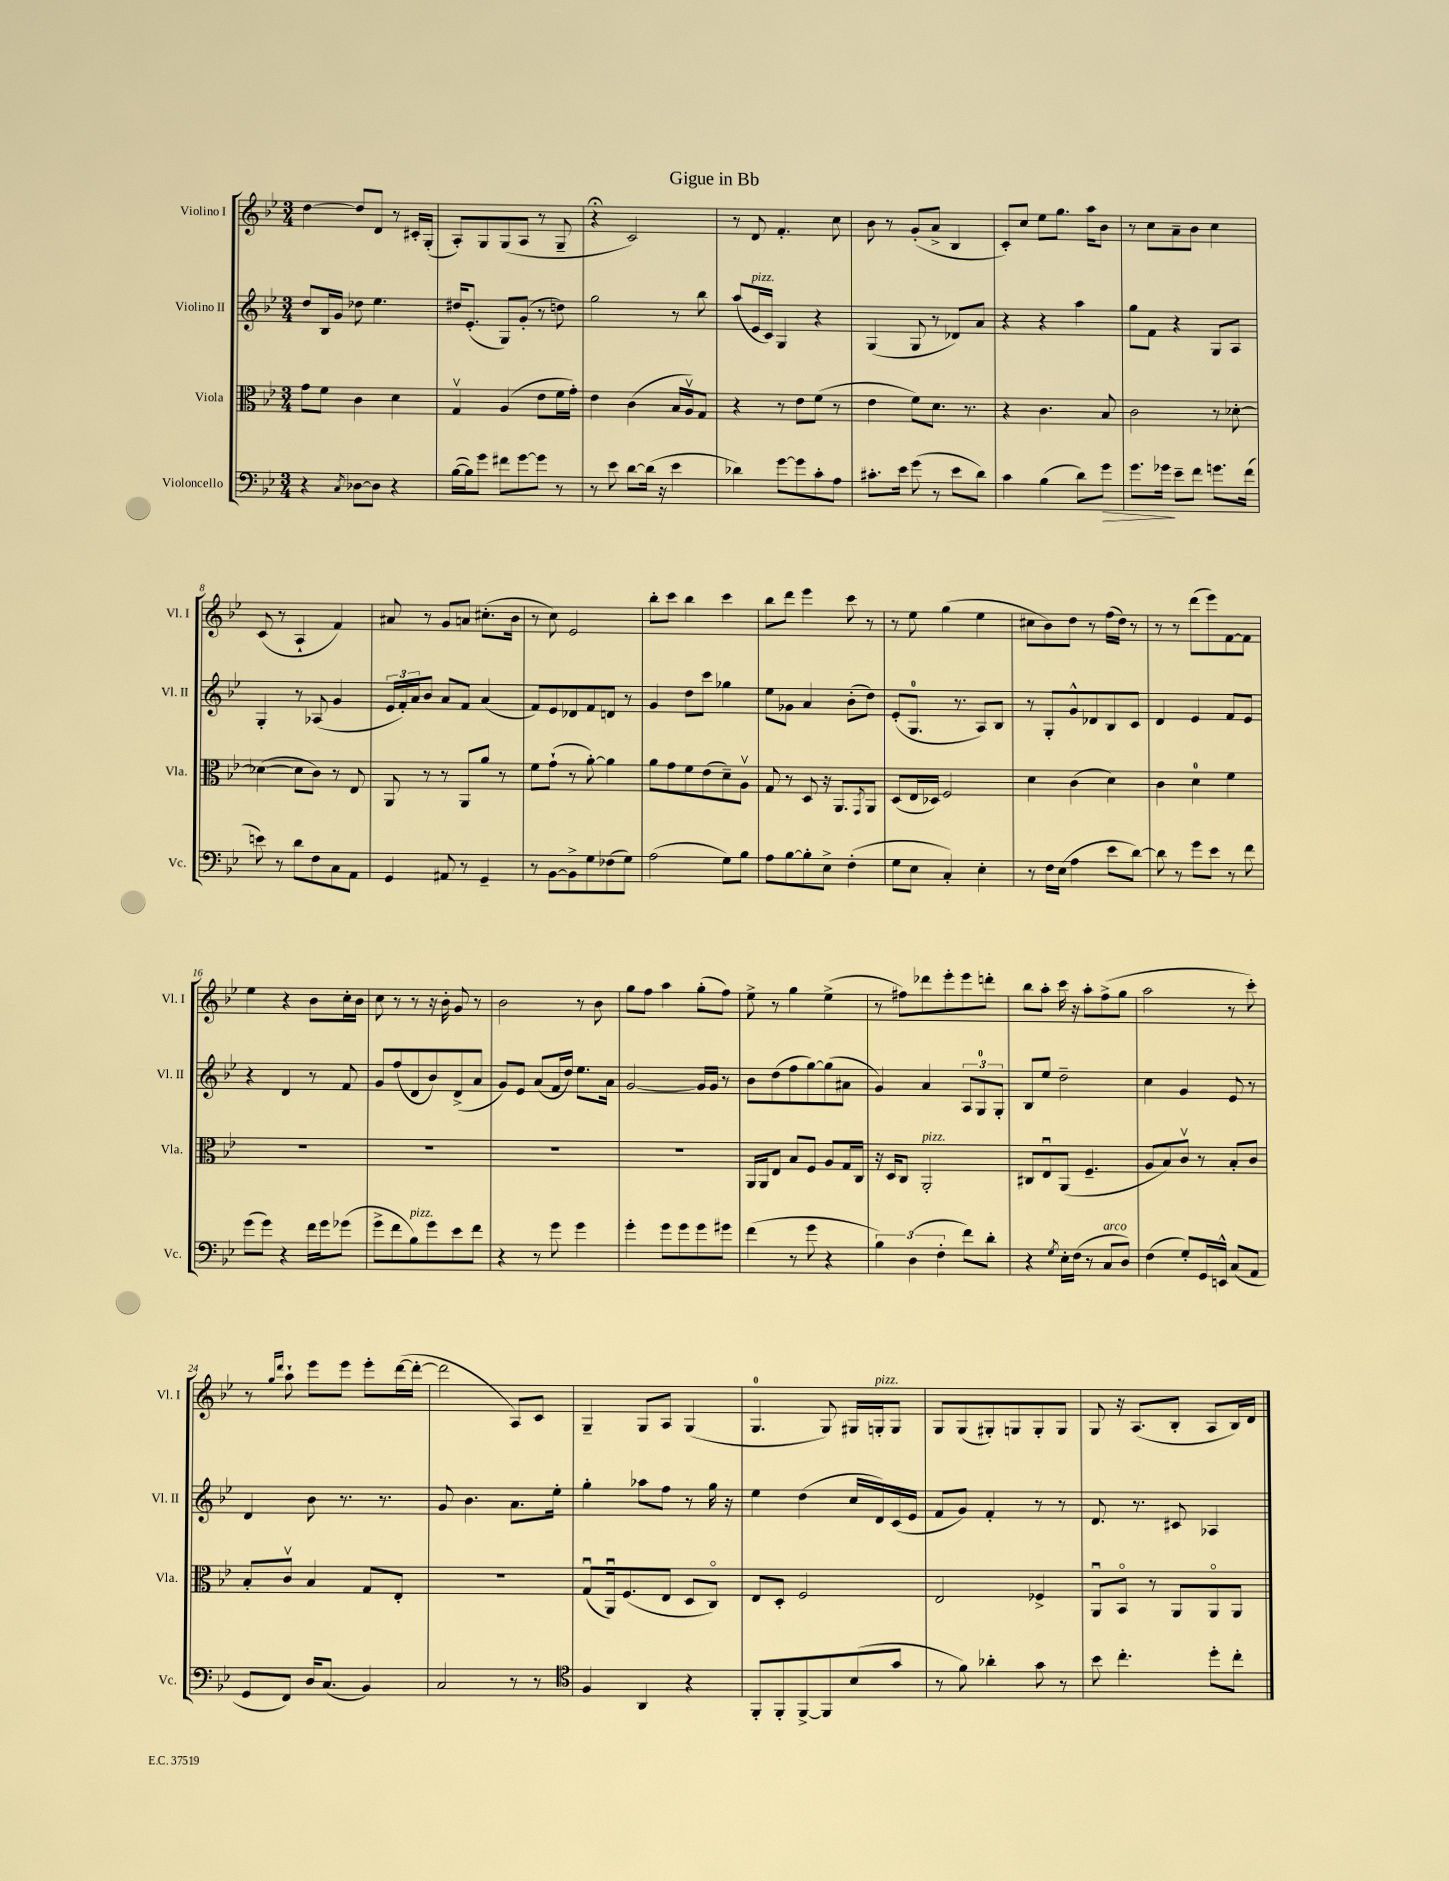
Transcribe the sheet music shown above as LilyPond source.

\header { title = "Gigue in Bb" }
<<
\new StaffGroup <<
\new Staff = "s0" \with { instrumentName = "Violino I" shortInstrumentName = "Vl. I" } {
    \clef treble \key bes \major \numericTimeSignature \time 3/4
    d''4~ d''8 d'8 r8 cis'16-. g16-.( |
    a8-.) g8 g8( a8 r8 g8-- |
    r4\fermata c'2) |
    r8 d'8 f'4.-. c''8 |
    bes'8 r8 g'8-.( a'8-> bes4 |
    c'8-.) c''8 ees''8 g''8. a''16 bes'8 |
    r8 c''8 a'8-- bes'8 c''4 |
    c'8( r8 a4-! f'4) |
    ais'8 r8 g'8 a'8 cis''8.-.( bes'16 |
    r8 c''8) ees'2 |
    bes''8-. c'''8 bes''4 c'''4 |
    bes''8 d'''8 ees'''4 c'''8 r8 |
    r8 ees''8 g''4( ees''4 |
    cis''8 bes'8) d''8 r8 f''16( d''16) r8 |
    r8 r8 d'''8( ees'''8) f'8~ f'8 |
    ees''4 r4 bes'8 c''16-. bes'16 |
    c''8 r8 r8 r16 bes'16-. g'8 r8 |
    bes'2 r8 bes'8 |
    g''8 f''8 a''4 g''8-.( f''8) |
    ees''8-> r8 g''4 ees''4->( |
    r8 fis''8) des'''8 ees'''8-. ees'''8 d'''8-. |
    bes''8 a''8-. c'''16 r16 a''8-. f''8->( g''8 |
    a''2 r8 c'''8-.) |
    r8 \grace { g''16 d'''16 } a''8-! ees'''8 ees'''8 ees'''8-. d'''16~( d'''16~-. |
    d'''2 a8) c'8 |
    g4-- g8 a8 g4( |
    g4.-0 g8) gis16 g16-.^\markup { \italic "pizz." } g8 |
    g8 g8( gis8-.) g8 g8-. g8 |
    g8 r16 a8.( bes8-. a8 bes16) d'16 \bar "|." |
}
\new Staff = "s1" \with { instrumentName = "Violino II" shortInstrumentName = "Vl. II" } {
    \clef treble \key bes \major \numericTimeSignature \time 3/4
    d''8 bes16 g'16 des''8 ees''4. |
    dis''16 ees'8.-.( g8) g'8-.( r8 d''8) |
    g''2 r8 bes''8 |
    a''8( ees'16^\markup { \italic "pizz." } c'16) g4 r4 |
    g4( g8 r8 des'8) a'8 |
    r4 r4 a''4 |
    g''8 f'8 r4 g8 a8 |
    g4-. r8 aes8( g'4 |
    \tuplet 3/2 { ees'16 f'16-.) a'16 } bes'8 a'8 f'8 a'4( |
    f'8) ees'8 des'8 f'8 d'8 r8 |
    g'4 d''8 c'''8 ges''4 |
    ees''8 ges'8 a'4 bes'8-.( d''8) |
    ees'8-.( g8.-0 r8. a8) bes8 |
    r8 g8-. g'8-^ des'8 bes8 c'8 |
    d'4 ees'4 f'8 ees'8 |
    r4 d'4 r8 f'8 |
    g'8 f''8( d'8 bes'8) d'8->( a'8 |
    g'8) ees'8 a'8( f'16 d''16) ees''8. a'16 |
    g'2~ g'16 g'16 r8 |
    bes'8 d''8( f''8 g''8~) g''8( ais'8 |
    g'4) a'4 \tuplet 3/2 { a8 g8-0 g8-. } |
    bes8 ees''8 d''2-- |
    c''4 g'4 ees'8 r8 |
    d'4 bes'8 r8. r8. |
    g'8 bes'4. a'8. ees''16-. |
    g''4-. aes''8 f''8 r8 g''16 r16 |
    ees''4 d''4( c''16 d'16) c'16( ees'16 |
    f'8 g'8) f'4-. r8 r8 |
    d'8. r8. cis'8 aes4 \bar "|." |
}
\new Staff = "s2" \with { instrumentName = "Viola" shortInstrumentName = "Vla." } {
    \clef alto \key bes \major \numericTimeSignature \time 3/4
    g'8 f'8 c'4 d'4 |
    g4\upbow a4( ees'8 f'16 g'16-.) |
    ees'4 c'4( bes16 a16\upbow) g8 |
    r4 r8 ees'8 f'8( r8 |
    ees'4 f'8) d'8. r8. |
    r4 c'4. bes8 |
    c'2 r8 des'8~-. |
    des'4~( des'8 c'8) r8 ees8 |
    a,8 r8 r8 a,8 a'8 r8 |
    f'8 g'8-!( r8 a'8~-.) a'4 |
    a'8 g'8 f'8 ees'8( d'8--) a8\upbow |
    g8 r8 d8 r16 a,8. \acciaccatura { g,8 } a,8 |
    d8( ees16 des16) f2 |
    d'4 c'4( d'4) |
    c'4 d'4-0 f'4 |
    R2. |
    R2. |
    R2. |
    R2. |
    a,16 a,16 ees8 bes8 f8 a8 g16 c16 |
    r16 d16 c8 a,2-.^\markup { \italic "pizz." } |
    cis8 ees8\downbow a,8( f4.-- |
    a8 bes8) c'8\upbow r8 bes8-. c'8 |
    bes8-. c'8\upbow bes4 g8 ees8-. |
    R2. |
    g8\downbow( a,16\downbow) f8.( ees8 d8 c8\flageolet) |
    ees8 d8-. f2 |
    ees2 fes4-> |
    a,8\downbow bes,8\flageolet r8 a,8 a,8\flageolet a,8 \bar "|." |
}
\new Staff = "s3" \with { instrumentName = "Violoncello" shortInstrumentName = "Vc." } {
    \clef bass \key bes \major \numericTimeSignature \time 3/4
    r4 \acciaccatura { c8 } des8~ des8 r4 |
    bes16~( bes16) g'8 fis'8 g'8~ g'8 r8 |
    r8 ees'8 d'8~ d'16( r16 ees'4 |
    des'4) g'8~ g'8 c'8-. a8 |
    cis'8.-. ees'16 g'8( r8 ees'8 d'8) |
    c'4 bes4( d'8) g'8\> |
    g'8. ges'16\! ees'8-- f'8 g'8. f'16( |
    e'8) r8 d'8 f8 c8 a,8 |
    g,4 ais,8 r8 g,4-- |
    r8 bes,8~ bes,8-> g8 fes8( g8) |
    a2( g8) bes8 |
    a8 bes8~ bes8-. ees8-> f4-.( |
    g8 ees8 c4-.) ees4-. |
    r8 f16 ees16( a4 ees'8 d'8~) |
    d'8 r8 g'8 ees'8 r8 f'8 |
    g'8( g'8) r4 f'16 g'16 ges'8( |
    g'8-> f'8 bes8^\markup { \italic "pizz." }) g'8 ees'8 f'8 |
    r4 r8 g'8 g'4 |
    g'4-. g'8 g'8 g'8 gis'8 |
    f'4( r8 g'8 r4 |
    \tuplet 3/2 { bes4) d4( f4-. } f'8) d'8-. |
    r4 \acciaccatura { g8 } ees16-. f16( r8 c8^\markup { \italic "arco" } d8) |
    f4( g8-.) g,16 e,16-^ c8( a,8 |
    g,8 f,8) d16 c8.( bes,4) |
    c2 r8 r8 |
    \clef tenor f4 a,4 r4 |
    f,8-. f,8-. f,8~-> f,8 bes8( g'8 |
    r8 f'8) aes'4-. g'8 r8 |
    bes'8 c''4.-. d''8-. c''8-. \bar "|." |
}
>>
>>
